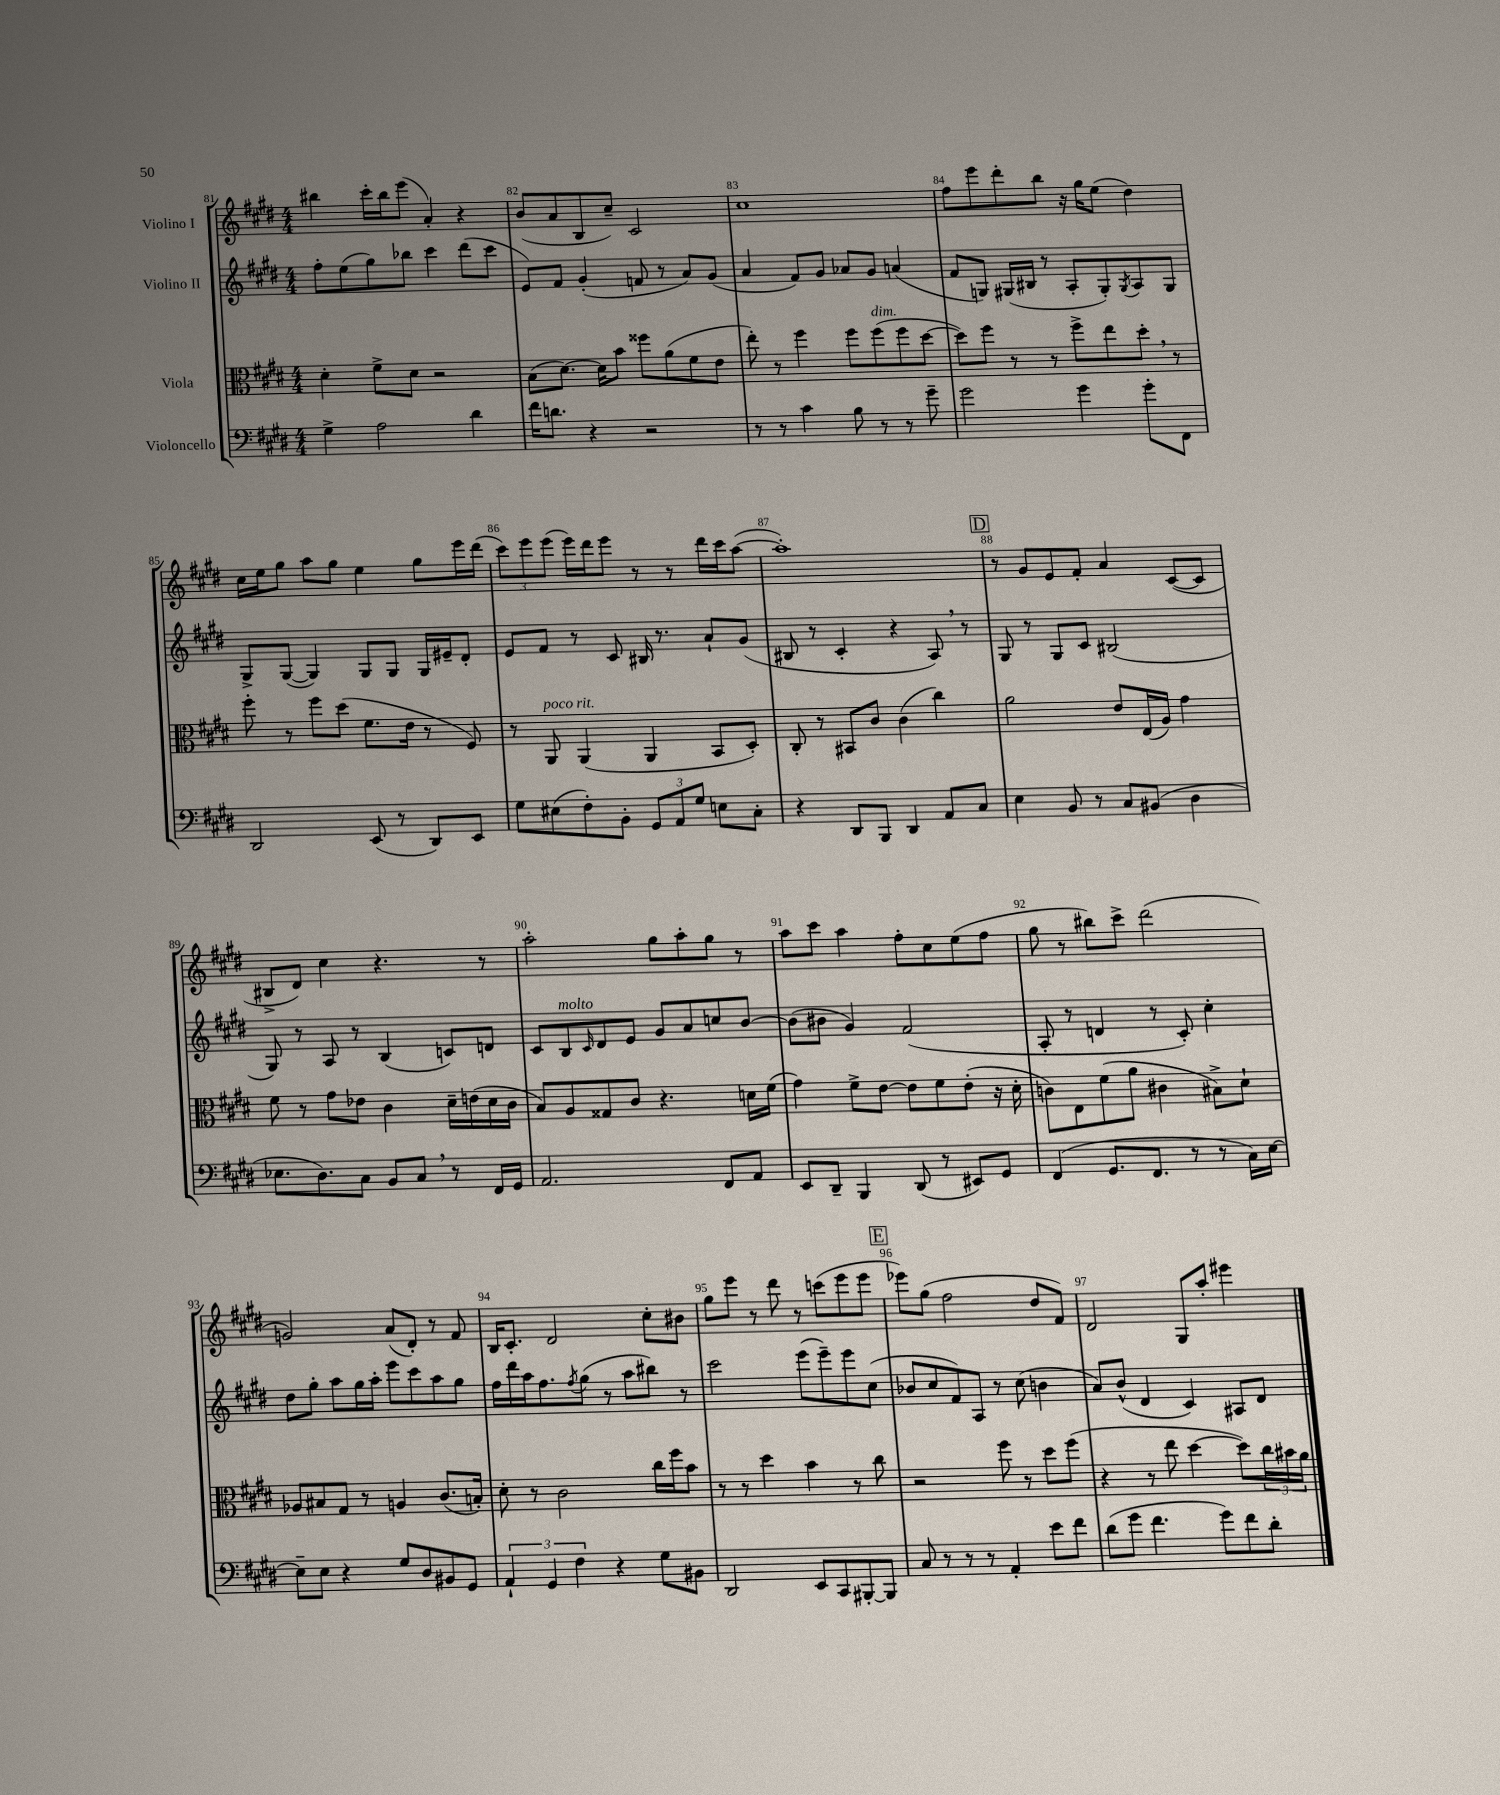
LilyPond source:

<<
\new StaffGroup <<
\new Staff = "s0" \with { instrumentName = "Violino I" } {
    \clef treble \key e \major \numericTimeSignature \time 4/4
    bis''4 cis'''16-. bis''16 e'''8( a'4-.) r4 |
    b'8( a'8 b8 cis''8--) cis'2 |
    cis''1 |
    fis''8 e'''8 dis'''8-. b''8 r16 gis''16 e''8( dis''4) |
    cis''16 e''16 gis''8 a''8 gis''8 e''4 gis''8 e'''16 dis'''16( |
    \tuplet 3/2 { cis'''8) e'''8 e'''8( } e'''16) dis'''16 e'''8 r8 r8 dis'''16 cis'''16 a''8~( |
    a''1-.) |
    \mark \markup { \box "D" } r8 gis'8 e'8 fis'8-. a'4 cis'8~( cis'8 |
    bis8-> dis'8) cis''4 r4. r8 |
    a''2-. gis''8 a''8-. gis''8 r8 |
    a''8 cis'''8 a''4 fis''8-. cis''8 e''8( fis''8 |
    gis''8 r8 bis''8) cis'''8-> dis'''2( |
    g'2) a'8( dis'8-.) r8 fis'8 |
    b16 cis'8.-. dis'2 cis''8-. bis'8 |
    gis''8 e'''8 r8 dis'''8 r8 c'''8( e'''8 e'''8 |
    \mark \markup { \box "E" } ees'''8) gis''8( fis''2 dis''8 fis'8) |
    dis'2 gis8 a''8-. eis'''4 \bar "|." |
}
\new Staff = "s1" \with { instrumentName = "Violino II" } {
    \clef treble \key e \major \numericTimeSignature \time 4/4
    fis''8-. e''8( gis''8) bes''8 cis'''4 dis'''8( cis'''8 |
    e'8) fis'8 gis'4-.( f'8 r8 a'8) gis'8( |
    a'4 fis'8) gis'8 aes'8 gis'8 a'4( |
    fis'8 g8) gis16( bis16 r8 a8-. gis8-.) \acciaccatura { gis8 } a8 gis8 |
    gis8-> gis8~( gis4) gis8 gis8 gis16 eis'16-- dis'8-. |
    e'8 fis'8 r8 cis'8 bis16 r8. a'8-! gis'8( |
    bis8 r8 cis'4-. r4 a8) \breathe r8 |
    \mark \markup { \box "D" } gis8 r8 gis8 cis'8 bis2( |
    gis8) r8 a8 r8 b4( c'8) d'8 |
    cis'8 b8^\markup { \italic "molto" } \grace { cis'16 } dis'8 e'8 gis'8 a'8 c''8 b'8~ |
    b'8( bis'8 gis'4) fis'2( |
    a8-. r8 d'4 r8 cis'8-.) cis''4-. |
    dis''8 gis''8-. a''8 gis''16 a''16-. e'''8 cis'''8 a''8 gis''8 |
    fis''16 dis'''16 a''16 fis''8. \acciaccatura { fis''8 } gis''8( r8 a''8 bis''8) r8 |
    cis'''2 e'''8( e'''8--) e'''8 cis''8( |
    \mark \markup { \box "E" } bes'8 cis''8 fis'8) a8 r8 cis''8( b'4 |
    a'8) b'8-^( dis'4 cis'4) ais8 dis'8 \bar "|." |
}
\new Staff = "s2" \with { instrumentName = "Viola" } {
    \clef alto \key e \major \numericTimeSignature \time 4/4
    dis'4-. fis'8-> dis'8 r2 |
    b8( dis'8.~) dis'16 b'8 fisis''8 a'8( fis'8 e'8 |
    e''8-.) r8 fis''4 fis''8 fis''8^\markup { \italic "dim." }( fis''8 dis''8~ |
    dis''8) fis''8 r8 r8 fis''8-> e''8 dis''8-. \breathe r8 |
    fis''8-. r8 fis''8 dis''8( fis'8. e'16 r8 fis8) |
    r8 a,8^\markup { \italic "poco rit." } a,4( a,4 b,8 dis8-.) |
    cis8-. r8 bis,8 cis'8 cis'4( cis''4) |
    \mark \markup { \box "D" } a'2 e'8 e16( a16) gis'4 |
    fis'8 r8 gis'8 ees'8 cis'4 dis'16-- e'16( dis'16 cis'16 |
    b8) a8 gisis8 cis'8 r4. d'16 fis'16( |
    gis'4) fis'8-> e'8~ e'8 fis'8 e'8-.( r16 dis'16-. |
    c'8) e8 fis'8( a'8 cis'4 bis8->) dis'8-! |
    aes8 bis8 gis8 r8 a4 cis'8.( b16-.) |
    dis'8-. r8 cis'2 cis''16 fis''16 b'8 |
    r8 r8 dis''4 b'4 r8 cis''8 |
    \mark \markup { \box "E" } r2 fis''8 r8 dis''8 fis''8( |
    r4 r8 e''8 dis''4~ dis''8) \tuplet 3/2 { cis''16 bis'16 a'16 } \bar "|." |
}
\new Staff = "s3" \with { instrumentName = "Violoncello" } {
    \clef bass \key e \major \numericTimeSignature \time 4/4
    gis4-> a2 dis'4 |
    fis'16 d'8. r4 r2 |
    r8 r8 cis'4 b8 r8 r8 gis'8-- |
    gis'2 gis'4 gis'8-. fis,8 |
    dis,2 e,8( r8 dis,8) e,8 |
    gis8 eis8( fis8-.) b,8-. \tuplet 3/2 { gis,8 a,8 gis8 } e8 cis8-. |
    r4 dis,8 b,,8 dis,4 a,8 cis8 |
    \mark \markup { \box "D" } e4 b,8 r8 cis8 bis,8( dis4 |
    ees8. dis8.) cis8 b,8 cis8 \breathe r8 fis,16 gis,16 |
    a,2. fis,8 a,8 |
    e,8 dis,8-- b,,4 dis,8( r8 eis,8) gis,8 |
    fis,4( gis,8. fis,8. r8 r8 cis16) e16~ |
    e8-- e8 r4 gis8 dis8 bis,8 gis,8 |
    \tuplet 3/2 { a,4-! gis,4 fis4 } r4 gis8 bis,8 |
    dis,2 e,8 cis,8 bis,,8~-. bis,,8 |
    \mark \markup { \box "E" } cis8 r8 r8 r8 a,4-. e'8 fis'8 |
    dis'8( gis'8 fis'4. gis'8) fis'8 dis'8-. \bar "|." |
}
>>
>>
\layout { \context { \Score currentBarNumber = #81 \override BarNumber.break-visibility = ##(#f #t #t) barNumberVisibility = #all-bar-numbers-visible } }
